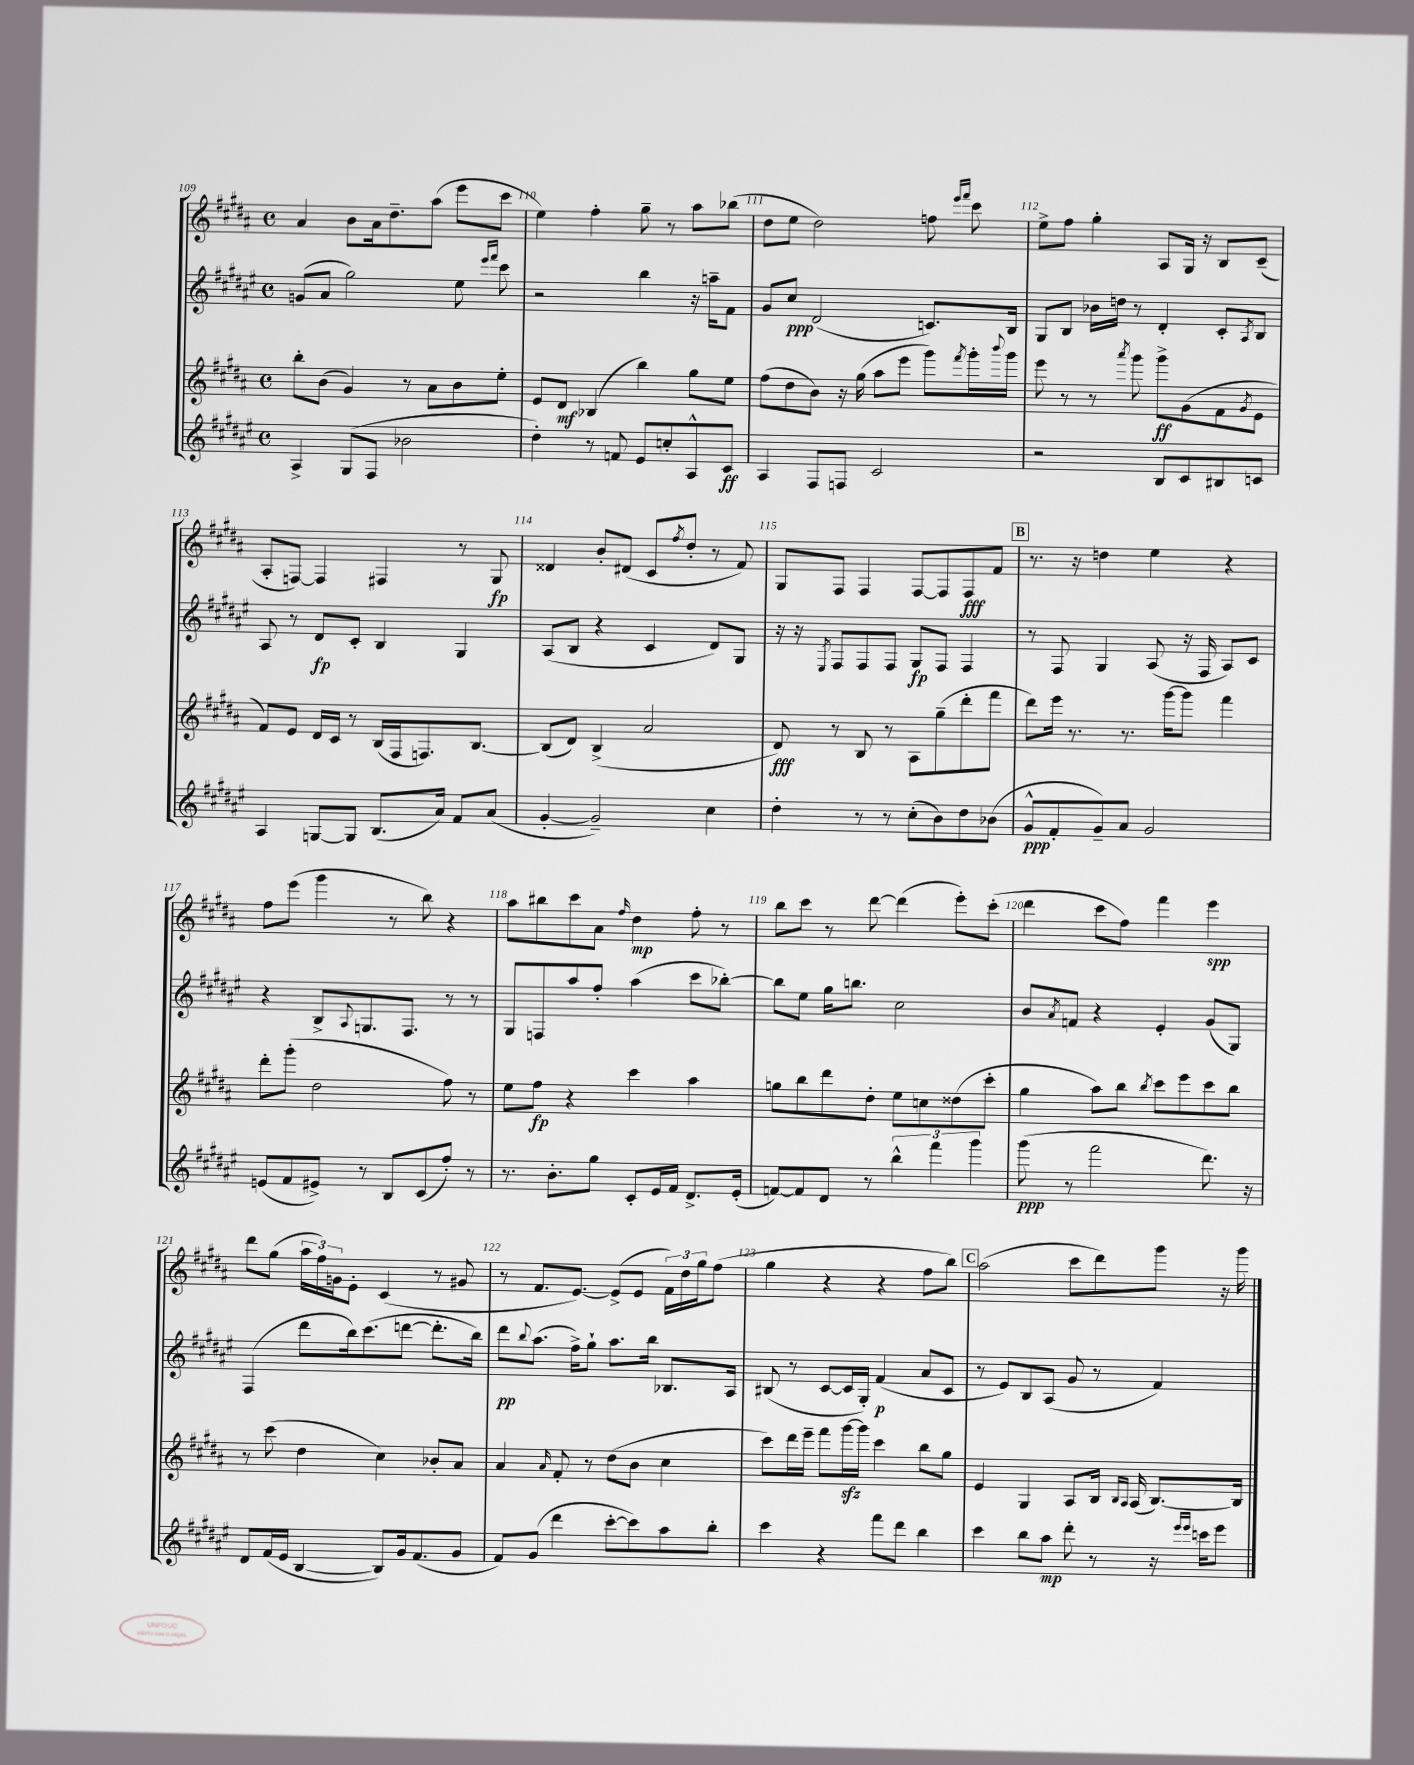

**kern	**dynam	**kern	**dynam	**kern	**dynam	**kern	**dynam
*part4	*part4	*part3	*part3	*part2	*part2	*part1	*part1
*staff4	*staff4	*staff3	*staff3	*staff2	*staff2	*staff1	*staff1
*clefG2	*	*clefG2	*	*clefG2	*	*clefG2	*
*k[f#c#g#d#a#e#]	*	*k[f#c#g#d#a#]	*	*k[f#c#g#d#a#e#]	*	*k[f#c#g#d#a#]	*
*M4/4	*	*M4/4	*	*M4/4	*	*M4/4	*
*met(c)	*	*met(c)	*	*met(c)	*	*met(c)	*
=109	=109	=109	=109	=109	=109	=109	=109
4A#^/	.	8bb'\L	.	(8gn/L	.	4a#/	.
.	.	(8b\J	.	8a#/J	.	.	.
(8G#/L	.	4g#/)	.	2gg#\)	.	8b\L	.
8F#/J	.	.	.	.	.	16a#\k	.
.	.	.	.	.	.	8.dd#~\	.
2b-X\	.	8r	.	.	.	.	.
.	.	8a#\L	.	.	.	(8aa#\J	.
.	.	8b\	.	8ee#\	.	8eee\L	.
.	.	.	.	16qqeee#/LL	.	.	.
.	.	.	.	16qqfff#/JJ	.	.	.
.	.	8ee'\J	.	8ccc#\	.	8ccc#\J	.
=110	=110	=110	=110	=110	=110	=110	=110
4dd#'\)	.	8e/L	.	2r	.	4ee\)	.
.	.	8d#/J	mf	.	.	.	.
8r	.	(4B-X/	.	.	.	4ff#'\	.
8fn/	.	.	.	.	.	.	.
8e#/L	.	4bb\)	.	4bb\	.	8gg#~\	.
8ccn'/	.	.	.	.	.	8r	.
8A#^^/	.	8gg#\L	.	16r	.	8aa#\L	.
.	.	.	.	16aan~\KL	.	.	.
8c#/J	ff	8ee\J	.	8f#\J	.	(8bb-X\J	.
=111	=111	=111	=111	=111	=111	=111	=111
4A#/	.	(8ff#\L	.	8g#/L	.	8dd#\L	.
.	.	8dd#\	.	8cc#/J	ppp	8ee\J	.
8F#/L	.	8b\J)	.	(2d#/	.	2dd#\)	.
8Fn/J	.	16r	.	.	.	.	.
.	.	(16gg#\	.	.	.	.	.
2c#/	.	8aa#\L	.	.	.	.	.
.	.	8eee\J	.	.	.	.	.
.	.	8ggg#\L)	.	8.cn/L)	.	8ffn\	.
.	.	.	.	.	.	16qqeee/LL	.
.	.	8qfff#/	.	.	.	16qqfff#/JJ	.
.	.	16ggg#'\L	.	.	.	8ccc#\	.
.	.	8qqbbb/	.	.	.	.	.
.	.	16ggg#\JJ	.	16B/Jk	.	.	.
=112	=112	=112	=112	=112	=112	=112	=112
2r	.	8eee\	.	8G#/L	.	8ee^\L	.
.	.	8r	.	8B/J	.	8ff#\J	.
.	.	8r	.	16b-X\LL	.	4gg#'\	.
.	.	.	.	16ddn\JJ	.	.	.
.	.	8qaaa#/	.	.	.	.	.
.	.	8ggg#\	.	8r	.	.	.
8B/L	.	8ggg#^\L	ff	4d#'/	.	8A#/L	.
8c#/	.	(8g#\	.	.	.	16G#/Jk	.
.	.	.	.	.	.	16r	.
8B#X/	.	8f#\	.	8c#'/L	.	8B/L	.
.	.	8qg#/	.	8qA#/	.	.	.
8cn/J	.	8e\J	.	8B/J	.	(8c#~/J	.
!!LO:LB:g=z
=113	=113	=113	=113	=113	=113	=113	=113
4A#/	.	8f#/L)	.	8A#/	.	8A#'/L	.
.	.	8e/J	.	8r	.	[8Fn/J)	.
[8Gn/L	.	16d#/LL	.	8d#/L	fp	4F/]	.
.	.	16c#/JJ	.	.	.	.	.
8G/J]	.	8r	.	8c#'/J	.	.	.
(8.B/L	.	(16B/LL	.	4B/	.	4F#X/	.
.	.	16F#/J	.	.	.	.	.
.	.	8.Fn/)	.	.	.	.	.
16a#/Jk)	.	.	.	.	.	.	.
8f#/L	.	.	.	4G#/	.	8r	.
.	.	[8.B/J	.	.	.	.	.
(8a#/J	.	.	.	.	.	8G#/	fp
=114	=114	=114	=114	=114	=114	=114	=114
[4g#'/	.	(8B/L]	.	(8A#/L	.	4d##X/	.
.	.	8d#/J)	.	8B/J	.	.	.
2g#~/])	.	(4B^/	.	4r	.	8b'/L	.
.	.	.	.	.	.	(8d#X/J	.
.	.	2a#/	.	4c#/	.	8c#/L	.
.	.	.	.	.	.	8qff#/	.
.	.	.	.	.	.	8dd#'/J	.
4cc#\	.	.	.	8d#/L)	.	8r	.
.	.	.	.	8G#/J	.	8f#/)	.
=115	=115	=115	=115	=115	=115	=115	=115
4dd#'\	.	8d#/)	fff	16r	.	8G#/L	.
.	.	.	.	16r	.	.	.
.	.	.	.	8qE#/	.	.	.
.	.	8r	.	8F#/L	.	8F#/J	.
8r	.	8B/	.	8F#/	.	4F#/	.
8r	.	8r	.	8F#/J	.	.	.
(8cc#'\L	.	8A#\L	.	8G#/L	fp	[8F#/L	.
8b\)	.	(8gg#~\	.	8F#/J	.	8F#/]	.
8dd#\	.	8ddd#'\	.	4F#/	.	8F#/	fff
(8b-X\J	.	8fff#\J	.	.	.	8f#/J	.
!!LO:REH:place=s1:t=B
=116	=116	=116	=116	=116	=116	=116	=116
8g#^^/L	ppp	8ddd#\L)	.	8r	.	8.r	.
8f#'/	.	16eee\Jk	.	8F#/	.	.	.
.	.	8.r	.	.	.	16r	.
8g#~/)	.	.	.	4G#/	.	4ddn\	.
8a#/J	.	8.r	.	.	.	.	.
2g#/	.	.	.	(8A#/	.	4ee\	.
.	.	[16ggg#\KL	.	.	.	.	.
.	.	8ggg#\J]	.	16r	.	.	.
.	.	.	.	16F#/	.	.	.
.	.	4fff#\	.	8A#/L)	.	4r	.
.	.	.	.	8c#/J	.	.	.
!!LO:LB:g=z
=117	=117	=117	=117	=117	=117	=117	=117
(8en/L	.	8ddd#'\L	.	4r	.	8ff#\L	.
8f#/	.	(8ggg#'\J	.	.	.	(8eee\J	.
8e#X^/J)	.	2dd#\	.	8B^/L	.	4ggg#\	.
.	.	.	.	8qqA#/	.	.	.
8r	.	.	.	8.Gn/	.	.	.
8B/L	.	.	.	.	.	8r	.
.	.	.	.	8.F#/J	.	.	.
(8c#/	.	.	.	.	.	8bb\)	.
8ff#'/J)	.	8ff#\)	.	8r	.	4r	.
8r	.	8r	.	8r	.	.	.
=118	=118	=118	=118	=118	=118	=118	=118
8.r	.	8ee\L	.	8G#/L	.	8aa#\L	.
.	.	8ff#\J	fp	8Fn/	.	8bb#X\	.
8.b'\L	.	.	.	.	.	.	.
.	.	4r	.	8aa#/	.	8ccc#\	.
8gg#\J	.	.	.	8ff#'/J	.	8a#\J	.
.	.	.	.	.	.	16qqff#/	.
8c#'/L	.	4ccc#\	.	(4aa#\	.	4dd#\	mp
16e#/L	.	.	.	.	.	.	.
16f#/JJ	.	.	.	.	.	.	.
8.d#^/L	.	4aa#\	.	8ccc#\L	.	8ff#'\	.
.	.	.	.	[8bb-X'\J)	.	8r	.
(16e#'/Jk	.	.	.	.	.	.	.
=119	=119	=119	=119	=119	=119	=119	=119
[8fn/L)	.	8ggn\L	.	8bb-\L]	.	8bb\L	.
8f/]	.	8bb\	.	8ee#\J	.	8ccc#\J	.
8d#/J	.	8ddd#\	.	16gg#\KL	.	8r	.
.	.	.	.	8.bbn\J	.	.	.
8r	.	8dd#'\J	.	.	.	[8ddd#\	.
6bb^^\	.	8ee\L	.	2cc#\	.	(4ddd#\]	.
.	.	8ccn\	.	.	.	.	.
6fff#\	.	.	.	.	.	.	.
.	.	(8dd##X\	.	.	.	8eee'\L)	.
6ggg#\	.	.	.	.	.	.	.
.	.	8ccc#'\J	.	.	.	(8ccc#'\J	.
=120	=120	=120	=120	=120	=120	=120	=120
(8ggg#\	ppp	4gg#\	.	8b/L	.	4ddd#\	.
.	.	.	.	8qa#/	.	.	.
8r	.	.	.	8fn/J	.	.	.
2fff#\	.	8aa#\L)	.	4r	.	8ccc#\L	.
.	.	8bb\J	.	.	.	8ff#\J)	.
.	.	8qbb/	.	.	.	.	.
.	.	8ccc#\L	.	4e#'/	.	4fff#\	.
.	.	8eee\	.	.	.	.	.
8.ddd#\)	.	8ccc#\	.	(8g#/L	.	4eee\	spp
.	.	8bb\J	.	8G#/J)	.	.	.
16r	.	.	.	.	.	.	.
!!LO:LB:g=z
=121	=121	=121	=121	=121	=121	=121	=121
8d#/L	.	8r	.	(4F#/	.	8ddd#\L	.
(16f#/L	.	(8ccc#\	.	.	.	(8gg#\J	.
16e#/JJ	.	.	.	.	.	.	.
[4B/	.	4dd#\	.	8ddd#\L	.	24aa#\LL	.
.	.	.	.	.	.	24ff#\)	.
.	.	.	.	.	.	24gn\J	.
.	.	.	.	16bb\k)	.	8e'\J	.
.	.	.	.	(8.ccc#\	.	.	.
8B/L])	.	4cc#\)	.	.	.	(4c#/	.
16g#/k	.	.	.	[8dddn\J	.	.	.
(8.f#/	.	.	.	.	.	.	.
.	.	8b-X'/L	.	8.ddd'\L]	.	8r	.
8g#/J	.	8a#/J	.	.	.	8g#X/	.
.	.	.	.	16bb\Jk)	.	.	.
=122	=122	=122	=122	=122	=122	=122	=122
8f#/L)	.	4a#/	.	8ddd#\L	pp	8r	.
.	.	.	.	8qqbb/	.	.	.
(8g#/J	.	.	.	(8.aa#\J	.	8.f#/L	.
.	.	16qqa#/	.	.	.	.	.
4ddd#\	.	8f#'/	.	.	.	.	.
.	.	.	.	16ff#^\KL)	.	[8.e/J)	.
.	.	8r	.	8gg#`\J	.	.	.
[8ccc#'\L	.	(8dd#\L	.	8.aa#\L	.	(8e^/L]	.
8ccc#\])	.	8b\J	.	.	.	8e/J	.
.	.	.	.	16bb\Jk	.	.	.
8aa#\	.	4cc#\	.	8.B-X/L	.	24f#\LL)	.
.	.	.	.	.	.	24dd#\	.
.	.	.	.	.	.	24gg#\J	.
8bb'\J	.	.	.	.	.	(8ff#\J	.
.	.	.	.	16A#/Jk	.	.	.
=123	=123	=123	=123	=123	=123	=123	=123
4ccc#\	.	8ccc#\L)	.	(8B#X/	.	4gg#\	.
.	.	16ddd#\L	.	8r	.	.	.
.	.	16eee~\JJ	.	.	.	.	.
4r	.	8fff#\L	.	[8c#/L	.	4r	.
.	.	[16ggg#zz\L	.	16c#/L]	.	.	.
.	.	16ggg#\JJ]	.	16G#'/JJ)	.	.	.
8fff#\L	.	4ccc#\	.	(4f#/	p	4r	.
8ddd#\J	.	.	.	.	.	.	.
4bb\	.	8bb\L	.	8a#/L	.	8ff#\L	.
.	.	8gg#\J	.	8c#/J	.	8bb\J)	.
!!LO:REH:place=s1:t=C
=124	=124	=124	=124	=124	=124	=124	=124
4ccc#\	.	4e/	.	8r	.	(2aa#\	.
.	.	.	.	8e#/L)	.	.	.
8bb\L	.	4G#/	.	8B/	.	.	.
8aa#\J	mp	.	.	(8A#/J	.	.	.
8ddd#'\	.	8A#/L	.	8g#/	.	8ccc#\L	.
8r	.	16B/Jk	.	8r	.	8ddd#\)	.
.	.	16qqB/LL	.	.	.	.	.
.	.	16qqA#/JJ	.	.	.	.	.
.	.	(16A#/	.	.	.	.	.
16r	.	[8.B/L)	.	4f#/)	.	8ggg#\J	.
16qqeee#/LL	.	.	.	.	.	.	.
16qqeee#/JJ	.	.	.	.	.	.	.
16cccn\KL	.	.	.	.	.	.	.
8eee#\J	.	.	.	.	.	16r	.
.	.	16B/Jk]	.	.	.	16ggg#\	.
==	==	==	==	==	==	==	==
*-	*-	*-	*-	*-	*-	*-	*-
